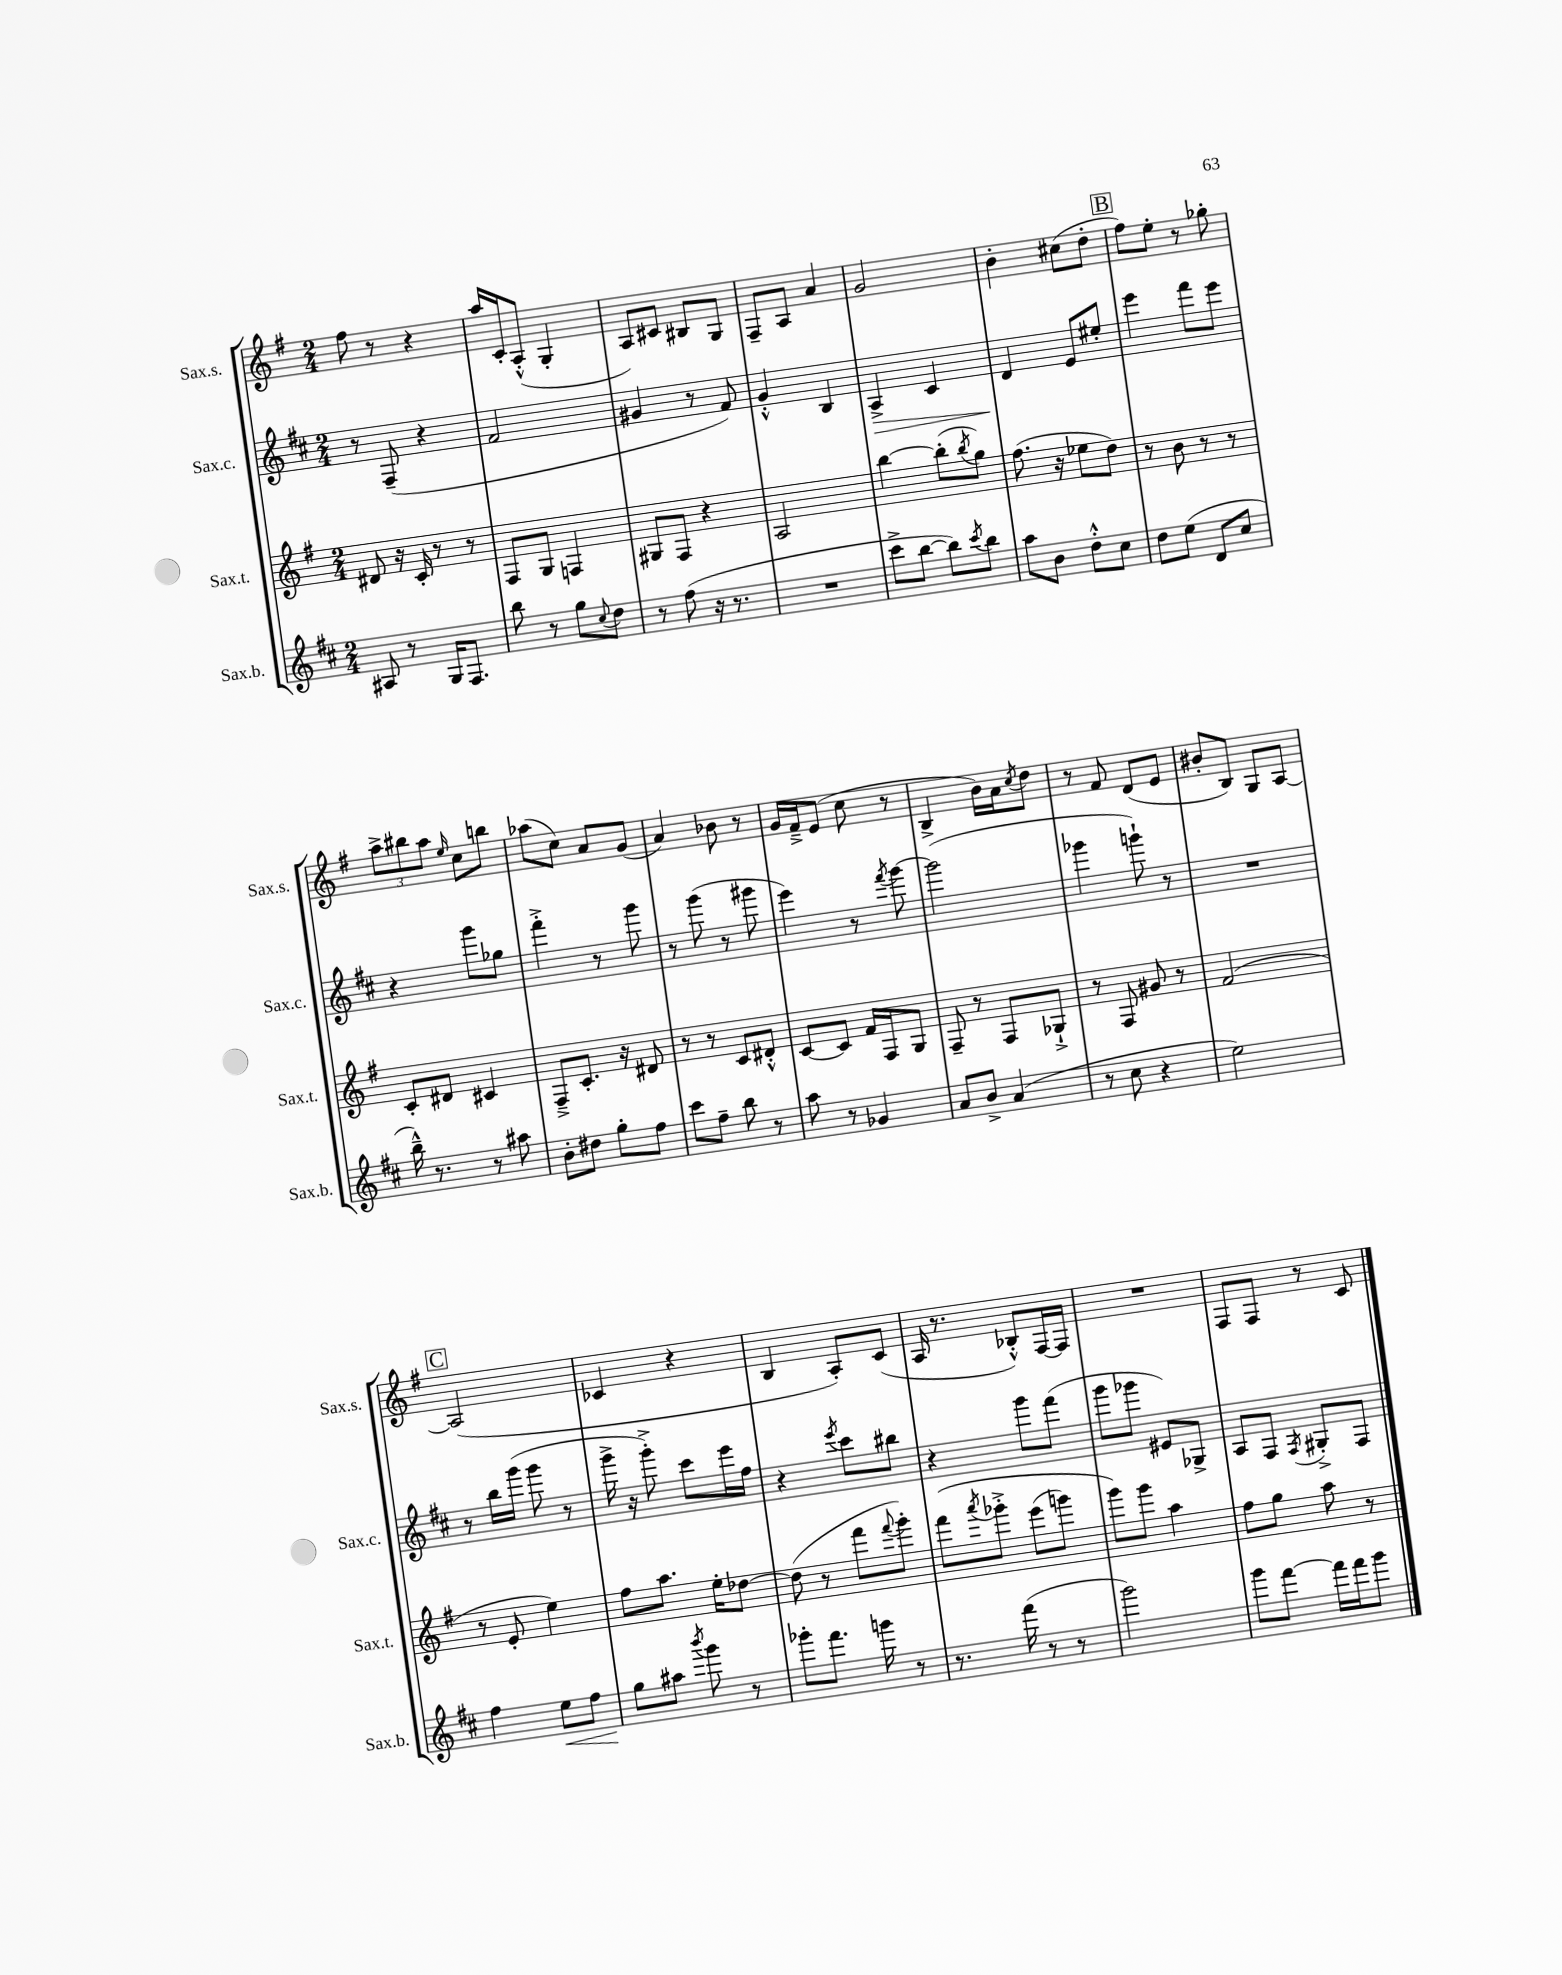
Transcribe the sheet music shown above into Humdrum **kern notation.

**kern	**kern	**kern	**kern
*staff4	*staff3	*staff2	*staff1
*clefG2	*clefG2	*clefG2	*clefG2
*k[f#c#]	*k[f#]	*k[f#c#]	*k[f#]
*M2/4	*M2/4	*M2/4	*M2/4
8A#	8d#	8r	8ff#
8r	16r	(8F#~	8r
.	16c'	.	.
16G	8r	4r	4r
8.F#	.	.	.
.	8r	.	.
=	=	=	=
8bb	8F#	2f#	16aa
.	.	.	16c'
8r	8G	.	(8A'^^
8gg	4F	.	4G'
8qqcc#	.	.	.
8dd	.	.	.
=	=	=	=
8r	8G#	4g#	8A)
(8ff#	8F#	.	8c#
16r	4r	8r	8B#
8.r	.	.	.
.	.	8f#)	8G
=	=	=	=
2r	2A	4g'^^	8F#~
.	.	.	8A
.	.	4B	4a
=	=	=	=
8ccc#^	[4bb	4A^	2g
[8bb	.	.	.
8bb])	(8bb']	4c#	.
8qccc#	8qbb	.	.
8bb	8gg)	.	.
=	=	=	=
8aa	(8.ff#	4d	4b'
8b	.	.	.
.	16r	.	.
8dd'^^	8ee-	8e	(8cc#
8cc#	8dd)	8ee#'	8dd'
=	=	=	=
8dd	8r	4eee	8ff#)
(8ee	8b	.	8ee'
8d	8r	8fff#	8r
8cc#	8r	8eee	8gg-'
=	=	=	=
16bb~^^)	8c'	4r	12aa^
8.r	.	.	.
.	.	.	12bb#
.	8d#	.	.
.	.	.	12aa
.	.	.	16qqee
8r	4c#	8ggg	8cc
8aa#	.	8gg-	8bb
=	=	=	=
8b'	8F#~^	4fff#'^	(8aa-
8dd#	8.c'	.	8cc)
8gg'	.	8r	8a
.	16r	.	.
8ff#	8d#	8ggg	(8g
=	=	=	=
8ccc#	8r	8r	4a)
8ff#~	8r	(8ggg	.
8bb	8c	8r	8b-
8r	8d#'^^	8ggg#	8r
=	=	=	=
8aa	[8c	4eee)	16g
.	.	.	16f#~^
8r	8c]	.	(8e
4g-	16f#	8r	8cc
.	16F#	.	.
.	.	8qfff#	.
.	8G	[8ggg	8r
=	=	=	=
8a	8F#~	(2ggg]	4B^
8b^	8r	.	.
(4a	8F#	.	16b)
.	.	.	16a
.	.	.	8qcc
.	8G-`^	.	8dd
=	=	=	=
8r	8r	4ggg-	8r
8cc#	8F#	.	8f#
4r	8g#	8ggg`)	(8d
.	8r	8r	8e
=	=	=	=
2ee)	(2f#	2r	8b#'
.	.	.	8B)
.	.	.	8G
.	.	.	[8A
=	=	=	=
4ff#	8r	8r	(2A]
.	8e'	16bb	.
.	.	(16ggg	.
8ee	4ee)	8ggg	.
8ff#	.	8r	.
=	=	=	=
8gg	8ff#	16ggg^	4c-
.	.	16r	.
8aa#	8.aa	8ggg'^)	.
8qbbb	.	.	.
8ggg	.	8ccc#	4r
.	16ee'	.	.
8r	[8dd-	16eee	.
.	.	16ff#	.
=	=	=	=
8ggg-'	(8dd-]	4r	4B
8.fff#	8r	.	.
.	.	8qeee	.
.	8fff#	8ccc#	8A')
16ggg	.	.	.
.	8qqfff#	.	.
8r	8ggg')	8bb#	(8c
=	=	=	=
8.r	&(8fff#	4r	16A
.	.	.	8.r
.	8qaaa	.	.
.	8ggg-'^	.	.
(16fff#	.	.	.
8r	(8eee	8ggg	8B-'^^)
8r	8ggg)	(8fff#	[16F#
.	.	.	16F#]
=	=	=	=
2ggg)	8ggg&)	8ggg	2r
.	8ggg	8ggg-	.
.	4aa	8e#)	.
.	.	8G-^	.
=	=	=	=
8ggg	8ff#	8A	8F#
[8fff#	8gg	8F#	8F#
.	.	8qF#	.
16fff#]	8aa	8G#'^	8r
16fff#	.	.	.
8ggg	8r	8F#	8c
==	==	==	==
*-	*-	*-	*-
